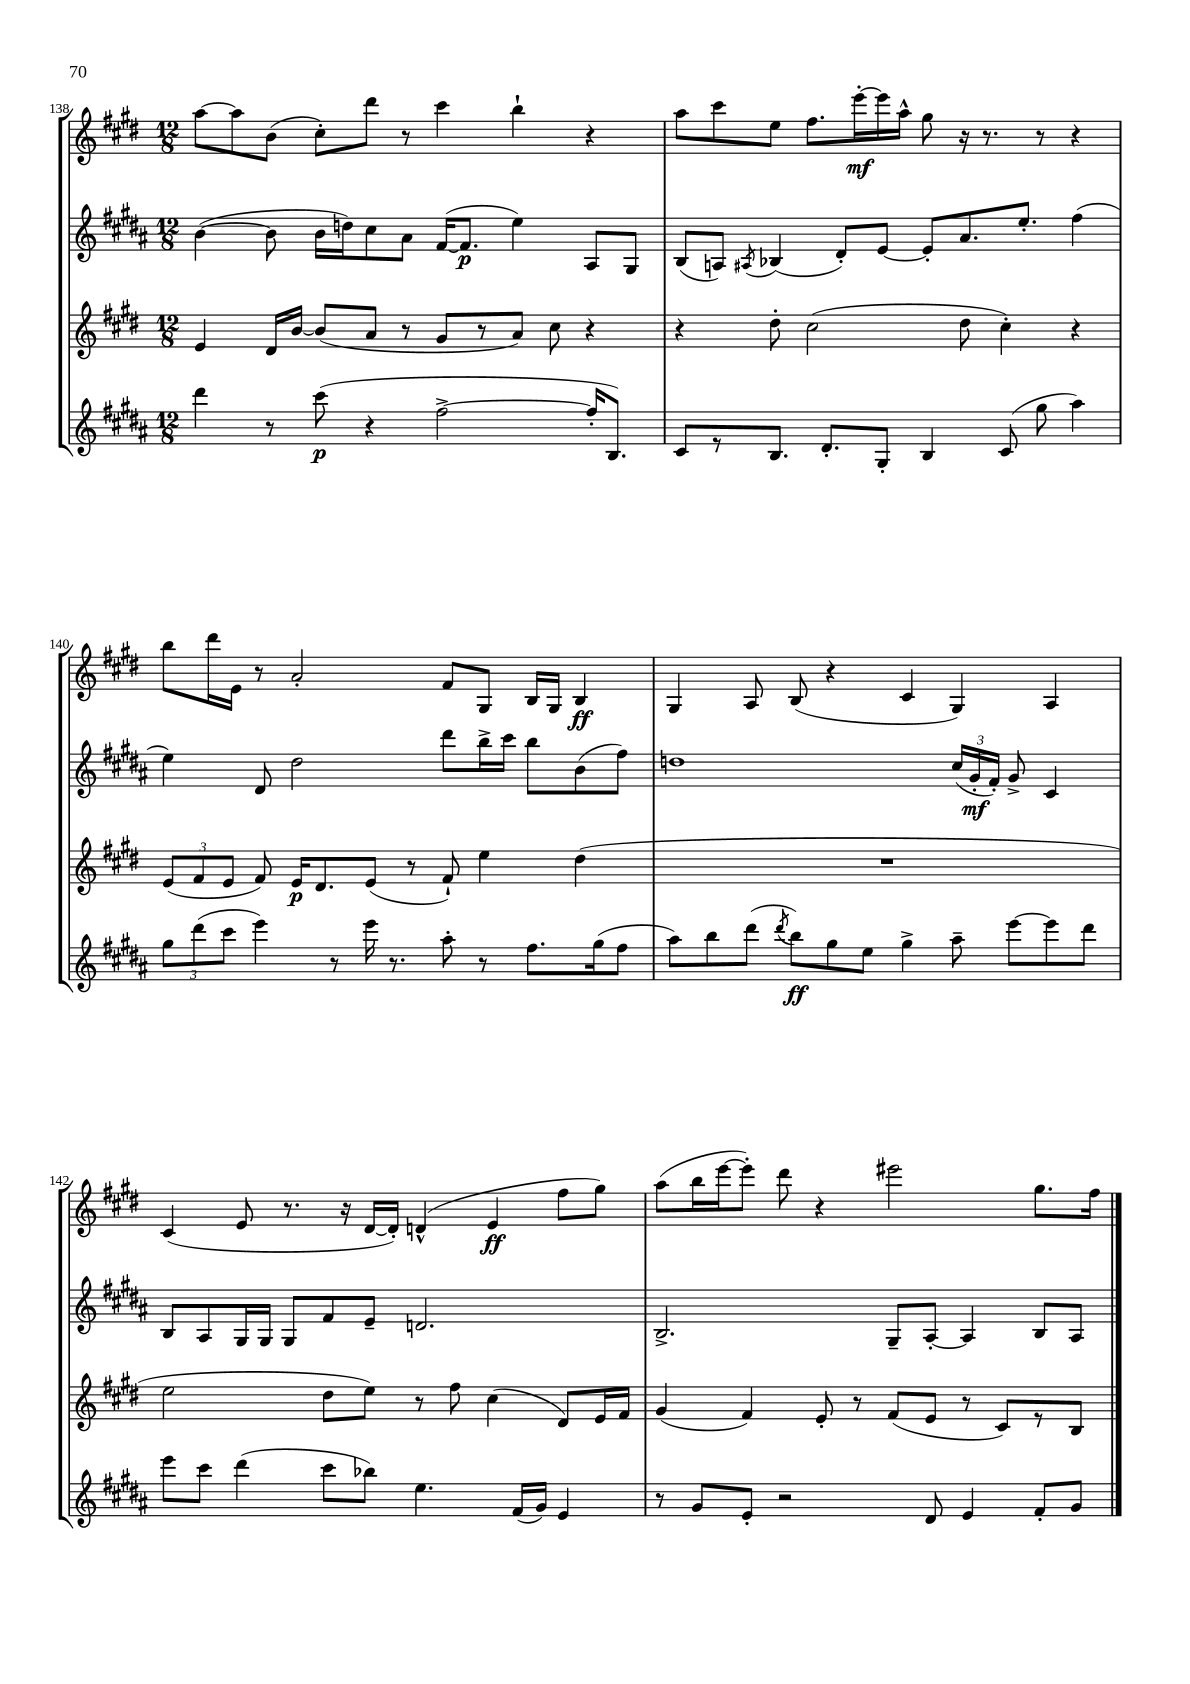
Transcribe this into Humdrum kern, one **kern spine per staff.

**kern	**dynam	**kern	**dynam	**kern	**dynam	**kern	**dynam
*part4	*part4	*part3	*part3	*part2	*part2	*part1	*part1
*staff4	*staff4	*staff3	*staff3	*staff2	*staff2	*staff1	*staff1
*clefG2	*	*clefG2	*	*clefG2	*	*clefG2	*
*k[f#c#g#d#a#]	*	*k[f#c#g#d#]	*	*k[f#c#g#d#a#]	*	*k[f#c#g#d#]	*
*M12/8	*	*M12/8	*	*M12/8	*	*M12/8	*
=138	=138	=138	=138	=138	=138	=138	=138
4ddd#\	.	4e/	.	([4b\	.	[8aa\L	.
.	.	.	.	.	.	8aa\]	.
8r	.	16d#/LL	.	8b\]	.	(8b\J	.
.	.	[16b/JJ	.	.	.	.	.
(8ccc#\	p	(8b/L]	.	16b\LL	.	8cc#'\L)	.
.	.	.	.	16ddn\J)	.	.	.
4r	.	8a/J	.	8cc#\	.	8ddd#\J	.
.	.	8r	.	8a#\J	.	8r	.
[2ff#^\	.	8g#/L	.	([16f#/KL	.	4ccc#\	.
.	.	.	.	8.f#/J]	p	.	.
.	.	8r	.	.	.	.	.
.	.	8a/J)	.	4ee\)	.	4bb`\	.
.	.	8cc#\	.	.	.	.	.
16ff#'/KL]	.	4r	.	8A#/L	.	4r	.
8.B/J)	.	.	.	.	.	.	.
.	.	.	.	8G#/J	.	.	.
=139	=139	=139	=139	=139	=139	=139	=139
8c#/L	.	4r	.	(8B/L	.	8aa\L	.
8r	.	.	.	8An/J)	.	8ccc#\	.
.	.	.	.	8qA#X/	.	.	.
8.B/J	.	8dd#'\	.	(4B-X/	.	8ee\J	.
.	.	(2cc#\	.	.	.	8.ff#\L	.
8.d#'/L	.	.	.	.	.	.	.
.	.	.	.	8d#'/L)	.	.	.
.	.	.	.	.	.	[16eee'\L	mf
8G#'/J	.	.	.	[8e/J	.	16eee\]	.
.	.	.	.	.	.	16aa^^\JJ	.
4B/	.	.	.	8e'/L]	.	8gg#\	.
.	.	8dd#\	.	8.a#/	.	16r	.
.	.	.	.	.	.	8.r	.
(8c#/	.	4cc#'\)	.	.	.	.	.
.	.	.	.	8.ee'/J	.	.	.
8gg#\	.	.	.	.	.	8r	.
4aa#\)	.	4r	.	(4ff#\	.	4r	.
!!LO:LB:g=z
=140	=140	=140	=140	=140	=140	=140	=140
12gg#\L	.	(12e/L	.	4ee\)	.	8bb\L	.
(12ddd#\	.	12f#/	.	.	.	.	.
.	.	.	.	.	.	16ddd#\L	.
12ccc#\J	.	12e/J	.	.	.	.	.
.	.	.	.	.	.	16e\JJ	.
4eee\)	.	8f#/)	.	8d#/	.	8r	.
.	.	16e/KL	p	2dd#\	.	2a'/	.
.	.	8.d#/	.	.	.	.	.
8r	.	.	.	.	.	.	.
16eee\	.	(8e/J	.	.	.	.	.
8.r	.	.	.	.	.	.	.
.	.	8r	.	.	.	.	.
8aa#'\	.	8f#`/)	.	8ddd#\L	.	8f#/L	.
8r	.	4ee\	.	16bb^\L	.	8G#/J	.
.	.	.	.	16ccc#\JJ	.	.	.
8.ff#\L	.	.	.	8bb\L	.	16B/LL	.
.	.	.	.	.	.	16G#/JJ	.
.	.	(4dd#\	.	(8b\	.	4B/	ff
(16gg#\k	.	.	.	.	.	.	.
8ff#\J	.	.	.	8ff#\J)	.	.	.
=141	=141	=141	=141	=141	=141	=141	=141
8aa#\L)	.	1.r	.	1ddn	.	4G#/	.
8bb\	.	.	.	.	.	.	.
(8ddd#\J	.	.	.	.	.	8A/	.
8qddd#/	.	.	.	.	.	.	.
8bb\L)	ff	.	.	.	.	(8B/	.
8gg#\	.	.	.	.	.	4r	.
8ee\J	.	.	.	.	.	.	.
4gg#^\	.	.	.	.	.	4c#/	.
8aa#~\	.	.	.	(24cc#/LL	.	4G#/)	.
.	.	.	.	24g#'/	mf	.	.
.	.	.	.	24f#'/JJ)	.	.	.
[8eee\L	.	.	.	8g#^/	.	.	.
8eee\]	.	.	.	4c#/	.	4A/	.
8ddd#\J	.	.	.	.	.	.	.
!!LO:LB:g=z
=142	=142	=142	=142	=142	=142	=142	=142
8eee\L	.	2ee\	.	8B/L	.	(4c#/	.
8ccc#\J	.	.	.	8A#/	.	.	.
(4ddd#\	.	.	.	16G#/L	.	8e/	.
.	.	.	.	16G#/JJ	.	.	.
.	.	.	.	8G#/L	.	8.r	.
8ccc#\L	.	8dd#\L	.	8f#/	.	.	.
.	.	.	.	.	.	16r	.
8bb-X\J)	.	8ee\J)	.	8e~/J	.	[16d#/LL	.
.	.	.	.	.	.	16d#'/JJ])	.
4.ee\	.	8r	.	2.dn/	.	(4dn^^/	.
.	.	8ff#\	.	.	.	.	.
.	.	(4cc#\	.	.	.	4e/	ff
(16f#/LL	.	.	.	.	.	.	.
16g#/JJ)	.	.	.	.	.	.	.
4e/	.	8d#/L)	.	.	.	8ff#\L	.
.	.	16e/L	.	.	.	8gg#\J)	.
.	.	16f#/JJ	.	.	.	.	.
=143	=143	=143	=143	=143	=143	=143	=143
8r	.	(4g#/	.	2.B^/	.	(8aa\L	.
8g#/L	.	.	.	.	.	16bb\L	.
.	.	.	.	.	.	[16eee\J	.
8e'/J	.	4f#/)	.	.	.	8eee'\J])	.
2r	.	.	.	.	.	8ddd#\	.
.	.	8e'/	.	.	.	4r	.
.	.	8r	.	.	.	.	.
.	.	(8f#/L	.	8G#~/L	.	2eee#X\	.
8d#/	.	8e/J	.	[8A#'/J	.	.	.
4e/	.	8r	.	4A#/]	.	.	.
.	.	8c#/L)	.	.	.	.	.
8f#'/L	.	8r	.	8B/L	.	8.gg#\L	.
8g#/J	.	8B/J	.	8A#/J	.	.	.
.	.	.	.	.	.	16ff#\Jk	.
==	==	==	==	==	==	==	==
*-	*-	*-	*-	*-	*-	*-	*-
